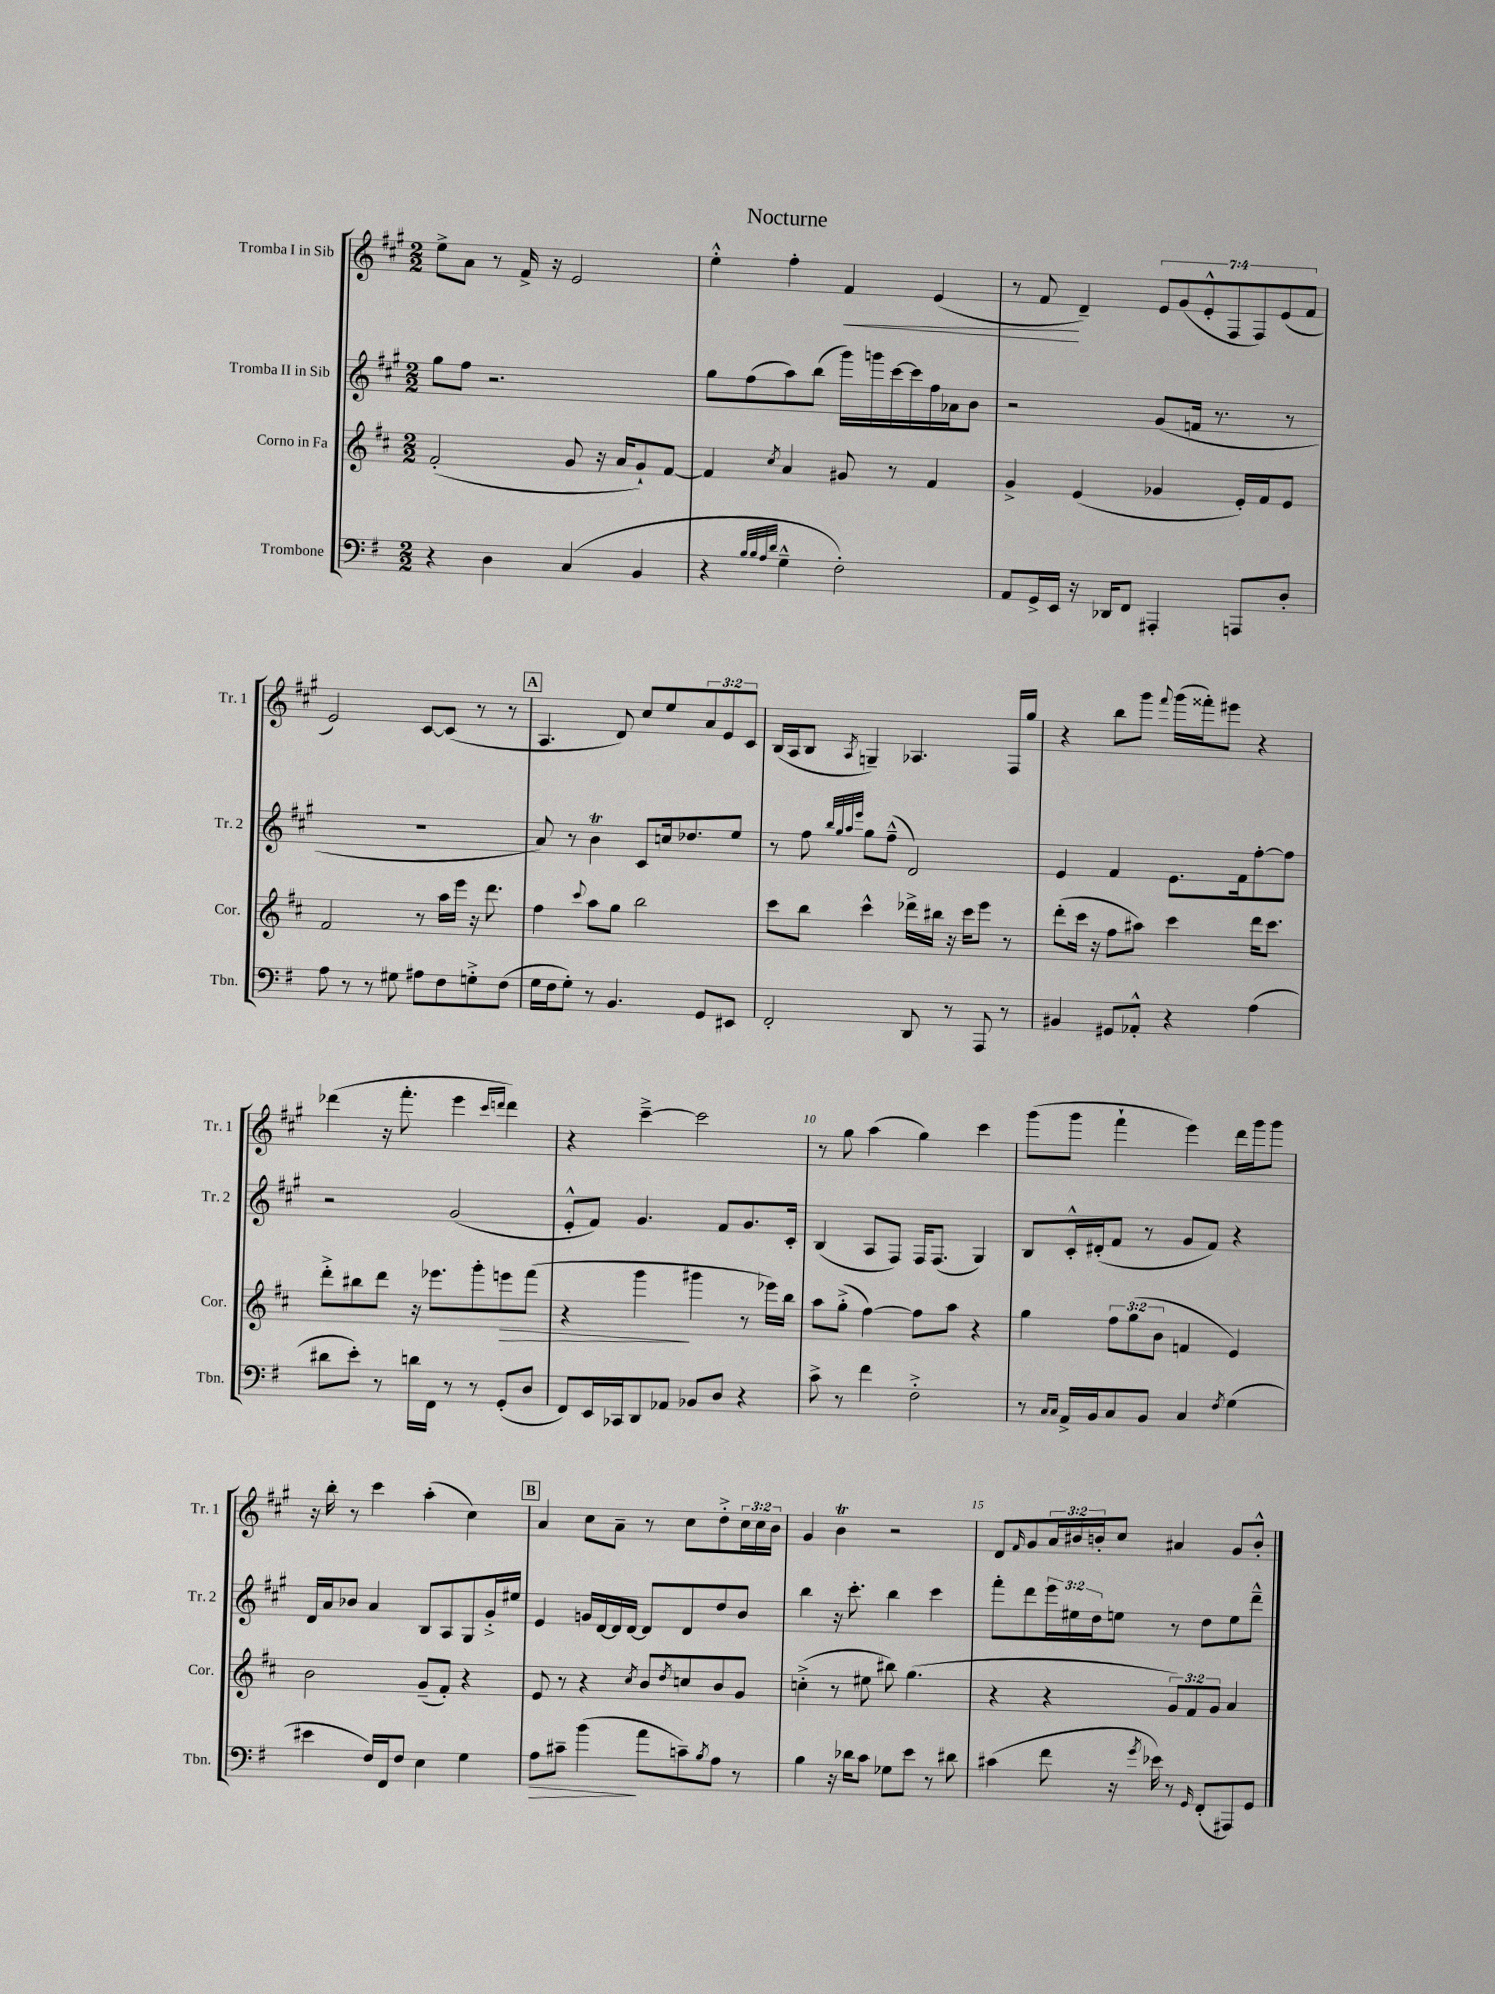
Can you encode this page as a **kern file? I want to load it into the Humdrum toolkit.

**kern	**kern	**kern	**kern
*staff4	*staff3	*staff2	*staff1
*clefF4	*clefG2	*clefG2	*clefG2
*k[f#]	*k[f#c#]	*k[f#c#g#]	*k[f#c#g#]
*M2/2	*M2/2	*M2/2	*M2/2
4r	(2f#'	8gg#	8ee^
.	.	8ff#	8a
4D	.	2.r	8r
.	.	.	16f#^
.	.	.	16r
(4C	8g	.	2e
.	16r	.	.
.	16a	.	.
4BB	8g`)	.	.
.	[8f#	.	.
=	=	=	=
4r	4f#]	8gg#	4ee'^^
.	.	(8ff#	.
32qqB	.	.	.
32qqB	.	.	.
32qqA	.	.	.
32qqd	8qcc#	.	.
4G~^^	4a	8aa)	4ff#'
.	.	(8bb	.
2F#')	8g#	16ggg#)	4f#
.	.	16ggg	.
.	8r	[16ccc#	.
.	.	16ccc#]	.
.	4f#	16ff#	(4e
.	.	16a-	.
.	.	8b	.
=	=	=	=
8AA	4g^	2r	8r
16GG^	.	.	8f#
16EE	.	.	.
16r	(4e	.	4d~)
16DD-	.	.	.
8FF#	.	.	.
4AAA#'	4g-	(8g#	14e
.	.	.	(14g#
.	.	16f	.
.	.	.	14e'^^
.	.	8.r	.
.	.	.	14F#
8AAA	16e')	.	.
.	.	.	14F#)
.	16f#	.	.
.	.	.	(14e
8D'	8e	8r	.
.	.	.	14f#
=	=	=	=
8A	2f#	1r	2e)
8r	.	.	.
8r	.	.	.
8G#	.	.	.
8A#	8r	.	[8c#
8F#	16aa	.	(8c#]
.	16eee	.	.
8G'^	16r	.	8r
.	8.ddd	.	.
(8F#	.	.	8r
=	=	=	=
16G	4ff#	8a)	4.A
16F#	.	.	.
8G')	.	8r	.
.	8qqccc#	.	.
8r	8aa	4b	.
4.BB	8gg	.	8d)
.	2bb	8c#	8cc#
.	.	16cc	8ee
.	.	8.dd-	.
8GG	.	.	12a
.	.	.	12e
8EE#	.	8ee	.
.	.	.	12c#
=	=	=	=
2FF#'	8ccc#	8r	(16B
.	.	.	16A
.	8bb	8ff#	8B
.	.	32qqbb	.
.	.	32qqgg#	.
.	.	32qqaa	.
.	.	32qqeee	8qA
.	4ccc#^^	8gg#	4G~)
.	.	(8ff#~^^	.
8DD	16ddd-^	2d)	4.A-
.	16bb#	.	.
8r	16r	.	.
.	16ccc#	.	.
8AAA	8eee	.	.
8r	8r	.	16F#
.	.	.	16gg#
=	=	=	=
4BB#	(8ddd'	4e	4r
.	16ccc#	.	.
.	16r	.	.
8GG#	8ff#	4f#	8bb
8AA-'^^	8aa#)	.	8ggg#
.	.	.	8qqfff#
4r	4ccc#	8.e	(16ggg#
.	.	.	16fff##')
.	.	.	8eee#
.	.	16f#	.
(4A	16ddd	[8ff#'	4r
.	8.ccc#	.	.
.	.	8ff#]	.
=	=	=	=
8d#	8ddd'^	2r	(4ddd-
8e')	8bb#	.	.
8r	8ddd	.	16r
.	.	.	8.fff#'
16d	16r	.	.
16FF#	8.eee-	.	.
8r	.	(2g#	4eee
8r	8ggg'	.	.
.	.	.	16qqccc#
.	.	.	16qqddd
(8GG'	8eee	.	4ddd)
8D	(8fff#	.	.
=	=	=	=
8FF#)	4r	8e'^^	4r
16EE	.	8f#)	.
16CC-	.	.	.
8DD	4ggg	4.g#	[4ccc#~^
8AA-	.	.	.
8BB-	4ggg#	.	2ccc#]
8D	.	8f#	.
4r	8r	8.g#	.
.	16eee-)	.	.
.	16bb	16c#'	.
=	=	=	=
8c^	8aa	(4B	8r
8r	(8gg'^	.	8gg#
4f#	[4ff#)	8A	(4aa
.	.	8F#)	.
2F#'^	8ff#]	16F#	4gg#)
.	.	(8.F#	.
.	8aa	.	.
.	4r	4G#)	4ccc#
=	=	=	=
8r	4gg	8B	(8ggg#
16qqC	.	.	.
16qqC	.	.	.
16AA^	.	16c#'^^	8ggg#
16BB	.	(16d#'	.
8C	12ff#	8f#	4fff#`
.	(12gg	.	.
8BB	.	8r	.
.	12b	.	.
4C	4f	8g#	4eee)
.	.	8f#)	.
8qF#	.	.	.
(4G	4e)	4r	16ddd
.	.	.	16ggg#
.	.	.	8ggg#
=	=	=	=
4e#	2b	16d	16r
.	.	16a	16bb'
.	.	8b-	8r
16F#)	.	4a	4ccc#
16FF#	.	.	.
8F#	.	.	.
4E	(8g~	8B	(4aa'
.	8f#')	8A	.
4G	4r	8G#	4cc#)
.	.	16g#'^	.
.	.	16ee#	.
=	=	=	=
8A	8e	4e	4a
8c#~	8r	.	.
(4b	4r	16g	8cc#
.	.	[16d	.
.	.	16d]	8a~
.	.	[16d	.
.	8qcc#	.	.
8a	8b	8d]	8r
.	8qdd	.	.
8c~)	8cc	8d	8cc#
8qB	.	.	.
8A	8b	8dd	8dd'^
8r	8g	8b	24cc#
.	.	.	24cc#
.	.	.	24b
=	=	=	=
4B	(4cc'^	4bb	4g#
16r	8r	16r	4b
16d-	.	8.ccc#'	.
8c	8ee#	.	.
8G-	8bb#)	4bb	2r
8e	(4.gg	.	.
8r	.	4ccc#	.
8d#	.	.	.
=	=	=	=
(4c#	4r	8fff#'	8d
.	.	.	16qqf#
.	.	8ddd	8g#
8f#	4r	24eee	24a
.	.	24ee#	24b#
.	.	24dd	24b'
16r	.	8ee	8cc#
8qg	.	.	.
16e-)	.	.	.
8r	12g)	8r	4a#
.	12f#	.	.
16qqGG	.	.	.
(8FF#'	.	8dd	.
.	12g	.	.
8AAA#)	4a	8ee	8g#
8GG	.	8ddd~^^	8b'^^
==	==	==	==
*-	*-	*-	*-
